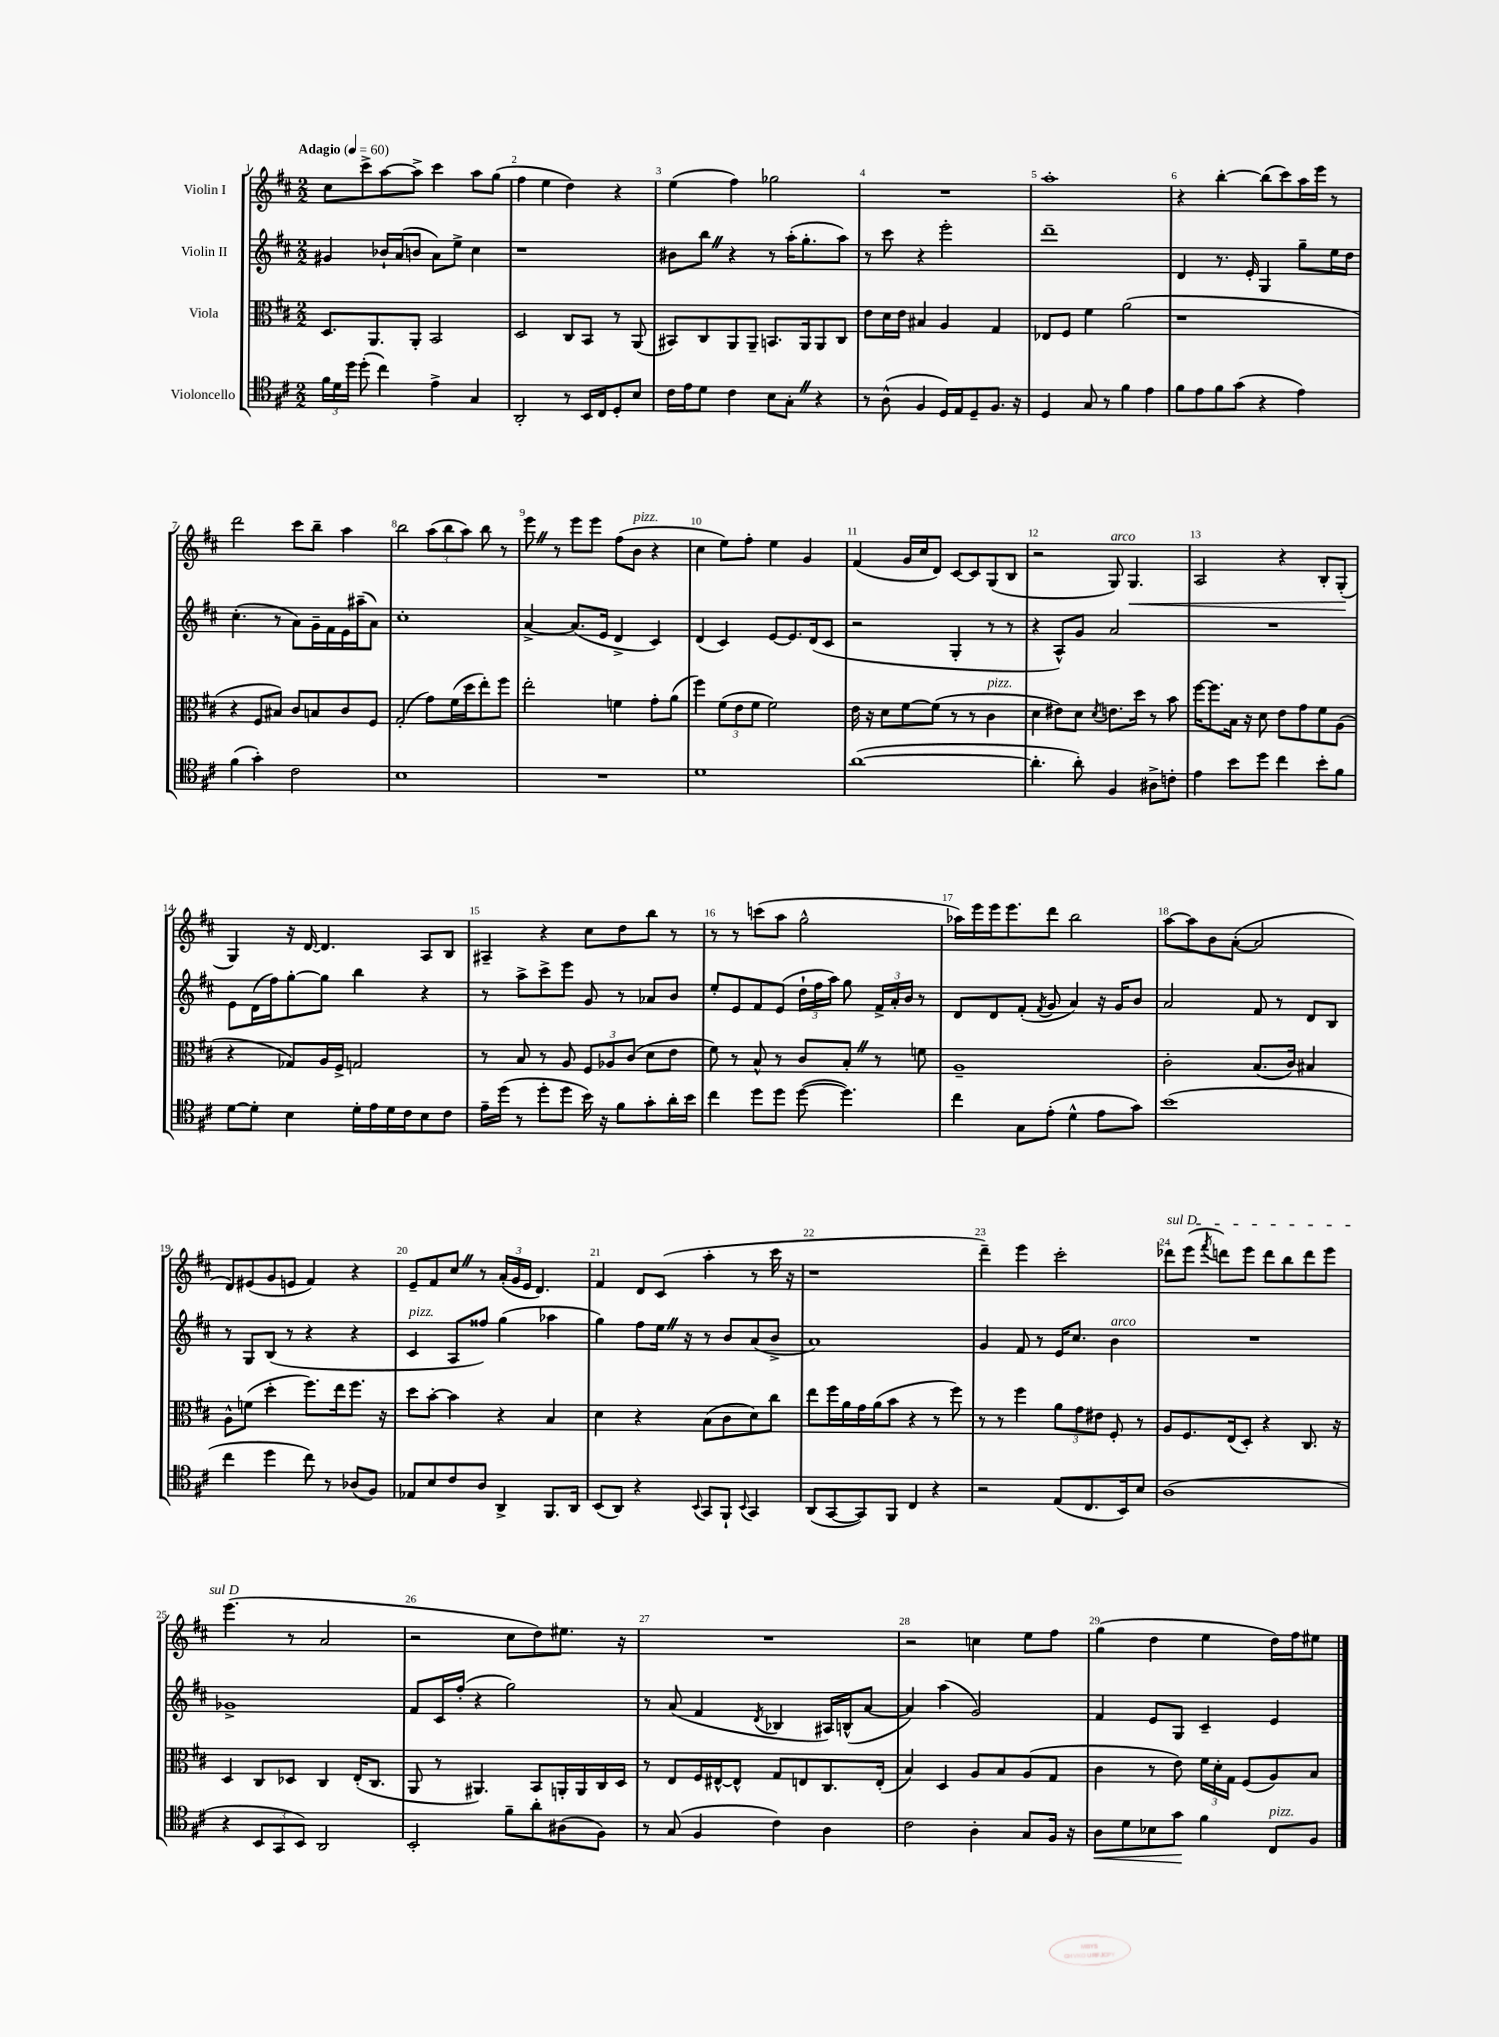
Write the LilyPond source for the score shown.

<<
\new StaffGroup <<
\new Staff = "s0" \with { instrumentName = "Violin I" } {
    \clef treble \key d \major \numericTimeSignature \time 2/2 \tempo "Adagio" 4 = 60
    \autoBeamOff cis''8[ cis'''8-> a''8~ a''8]-> cis'''4 a''8[ g''8]( |
    fis''4 e''4 d''4) r4 |
    e''4( fis''4) ges''2 |
    R1 |
    a''1-. |
    r4 b''4~-. b''8[( cis'''8) a''16 e'''16] r8 |
    d'''2 cis'''8[ b''8]-- a''4 |
    b''2 \tuplet 3/2 { a''8[( b''8 a''8]) } b''8 r8 |
    e'''8 \once \override BreathingSign.text = \markup { \musicglyph "scripts.caesura.straight" } \breathe r8 e'''8[ e'''8] fis''8[( b'8]^\markup { \italic "pizz." } r4 |
    cis''4 e''8[) fis''8]-. e''4 g'4 |
    fis'4( g'16[ cis''16 d'8]) cis'8[~ cis'8 g8( b8] |
    r2 g8^\markup { \italic "arco" }) g4.\< |
    a2 r4 b8[-. g8]-.\!( |
    g4) r16 d'16~ d'4. a8[ b8] |
    ais4-- r4 cis''8[ d''8 b''8] r8 |
    r8 r8 c'''8[( a''8] g''2-^ |
    aes''16[) e'''16 e'''16 e'''8. d'''8] b''2 |
    a''8[~ a''8 b'8 a'8]~-.( a'2 |
    d'8[) eis'8( g'8 e'8] fis'4) r4 |
    e'8[-- fis'8 cis''8] \once \override BreathingSign.text = \markup { \musicglyph "scripts.caesura.straight" } \breathe r8 \tuplet 3/2 { a'16[-.( g'16 e'16] } d'4.) |
    fis'4 d'8[ cis'8]( a''4-. r8 cis'''16 r16 |
    r1 |
    d'''4--) e'''4 cis'''2-. |
    \once \override TextSpanner.bound-details.left.text = \markup { \italic "sul D" } des'''8[\startTextSpan e'''8]( \acciaccatura { fis'''8 } d'''8[) e'''8] d'''8[ b''8 d'''8 e'''8] |
    e'''4.\stopTextSpan( r8 a'2 |
    r2 cis''8[ d''8) eis''8.] r16 |
    R1 |
    r2 c''4 e''8[ fis''8] |
    g''4( d''4 e''4 d''16[) fis''16 eis''8] \bar "|." |
}
\new Staff = "s1" \with { instrumentName = "Violin II" } {
    \clef treble \key d \major \numericTimeSignature \time 2/2
    \autoBeamOff gis'4 bes'16[-! a'16( b'8] a'8[) e''8]-> cis''4 |
    r1 |
    bis'8[ b''8] \once \override BreathingSign.text = \markup { \musicglyph "scripts.caesura.straight" } \breathe r4 r8 a''16[-.( g''8.-. a''8]) |
    r8 cis'''8 r4 e'''2-. |
    d'''1-- |
    d'4 r8. e'16-. g4 g''8[-- e''16 d''16] |
    cis''4.-.( r8 a'8[) g'16-- fis'16 e'16 ais''16--( a'8]) |
    cis''1-. |
    a'4~-> a'8.[( e'16] d'4-> cis'4) |
    d'4( cis'4) e'8[~ e'8. d'16( cis'8] |
    r2 g4-. r8 r8 |
    r4 a8[-^) g'8] a'2 |
    R1 |
    e'8[ d'16( fis''16) g''8~-. g''8] b''4 r4 |
    r8 a''8[-> cis'''8-> e'''8] g'8 r8 aes'8[ b'8] |
    e''8[-. e'8 fis'8 e'8]( \tuplet 3/2 { d''16[-! fis''16 a''16]) } g''8 \tuplet 3/2 { fis'16[-> a'16-. b'16] } r8 |
    d'8[ d'8 fis'8]-.( \acciaccatura { fis'8 } g'8 a'4) r16 g'16[ b'8] |
    a'2 fis'8 r8 d'8[ b8] |
    r8 g8[ b8]( r8 r4 r4 |
    cis'4^\markup { \italic "pizz." } a8[ fisis''8]) g''4( aes''4 |
    g''4) fis''8[ e''16] \once \override BreathingSign.text = \markup { \musicglyph "scripts.caesura.straight" } \breathe r16 r8 b'8[ a'8( b'8]-> |
    a'1) |
    g'4 fis'8 r8 e'16[ cis''8.] b'4^\markup { \italic "arco" } |
    R1 |
    ges'1-> |
    fis'8[ cis'16 fis''16]-.( r4 g''2) |
    r8 a'8( fis'4 \acciaccatura { d'8 } bes4 ais16[) b16-^( a'8]~ |
    a'4) a''4( g'2) |
    fis'4 e'8[ g8] cis'4-- e'4 \bar "|." |
}
\new Staff = "s2" \with { instrumentName = "Viola" } {
    \clef alto \key d \major \numericTimeSignature \time 2/2
    \autoBeamOff d8.[ a,8. a,8]-. b,2 |
    d2 cis8[ b,8] r8 a,8( |
    bis,8[) cis8 a,8 a,8]-- b,8.[ a,16 a,8 cis8] |
    e'8[ d'16 e'16] bis4 a4 g4 |
    ees8[ fis8] fis'4 a'2( |
    r1 |
    r4 fis8[ bis8]) cis'8[ b8 cis'8 fis8] |
    g2-.( g'8[) fis'16( d''16 e''8-.) fis''8] |
    e''2-. f'4 g'8[-. a'8]( |
    fis''4) \tuplet 3/2 { fis'8[( e'8 fis'8] } fis'2) |
    e'16 r16 d'8[ fis'8~ fis'8]( r8 r8 cis'4^\markup { \italic "pizz." } |
    d'4 eis'8[) d'8] \acciaccatura { d'8 } e'8.[ d''16] r8 b'8 |
    fis''16[~ fis''8. b16] r16 d'8 e'8[ g'8 fis'8 a8]( |
    r4 ges8[) a16 fis16]-> g2 |
    r8 b8 r8 a8 \tuplet 3/2 { fis8[ aes8 cis'8]( } d'8[ e'8] |
    fis'8) r8 b8-^ r8 cis'8[ b8]-. \once \override BreathingSign.text = \markup { \musicglyph "scripts.caesura.straight" } \breathe r8 f'8 |
    a1-- |
    cis'2-. b8.[( cis'16]) bis4 |
    a8[-^ f'8]( d''4-. fis''8.[) e''16 fis''8.] r16 |
    d''8[ b'8]~-. b'4 r4 b4 |
    d'4 r4 b8[( cis'8 d'8) cis''8] |
    e''8[ fis''16 a'16 g'16 a'16( b'8] r4 r8 fis''8) |
    r8 r8 fis''4 \tuplet 3/2 { a'8[ g'8 eis'8] } fis8-. r8 |
    a8[ fis8. e16( d8]-.) r4 cis8. r16 |
    d4 cis8[ des8] cis4 e16[-.( cis8.] |
    a,8 r8 ais,4.) b,8[ a,16-. a,16 cis16 d16] |
    r8 e8[ fis16 eis16~-^ eis8]-^ g8[ e8 cis8. e16]-.( |
    b4) d4 a8[ b8 a8( g8] |
    cis'4 r8 e'8) \tuplet 3/2 { fis'16[ d'16-. g16] } fis8[( a8) b8] \bar "|." |
}
\new Staff = "s3" \with { instrumentName = "Violoncello" } {
    \clef tenor \key d \major \numericTimeSignature \time 2/2
    \autoBeamOff \tuplet 3/2 { fis'16[ d'16 d''16] } d''8-.( cis''4) e'4-> g4 |
    a,2-. r8 b,16[ cis16 d8-. b8] |
    cis'16[ e'16 d'8] cis'4 b8[ g8]-. \once \override BreathingSign.text = \markup { \musicglyph "scripts.caesura.straight" } \breathe r4 |
    r8 a8-^( fis4 d16[) e16 d8-- fis8.] r16 |
    d4 g8 r8 fis'4 e'4 |
    fis'8[ e'8 fis'8 g'8]( r4 e'4) |
    fis'4( g'4-.) cis'2 |
    b1 |
    R1 |
    d'1 |
    a'1~( |
    a'4.-. a'8-.) fis4 ais8[-> c'8]-. |
    e'4 b'8[ d''8] cis''4 b'8[-. fis'8] |
    d'8[~ d'8]-. b4 d'16[-. e'16 d'16 cis'16 b8 cis'8] |
    e'16[-- d''16]( r8 d''8[-. d''8] b'16) r16 fis'8[ g'8-. a'16-. b'16] |
    cis''4 d''8[ d''8] d''8~( d''4.) |
    cis''4 g8[ e'8]-.( d'4-^ e'8[ g'8]) |
    b'1( |
    cis''4 d''4 cis''8) r8 aes8[( fis8]) |
    ees8[ b8 cis'8 a8] a,4-> fis,8.[ a,16] |
    b,8[( a,8]) r4 \appoggiatura { b,8 } g,8[ fis,8]-! \appoggiatura { b,8 } g,4 |
    a,8[( g,8~ g,8) fis,8] cis4 r4 |
    r2 e8[( cis8. b,16) b8] |
    a1( |
    r4 \tuplet 3/2 { b,8[ g,8 b,8]) } a,2 |
    b,2-. fis'8[-- a'8-. ais8( fis8]) |
    r8 g8( fis4 cis'4) a4 |
    cis'2 a4-. g8[ fis16] r16 |
    a8[\< d'8 bes8 g'8]\! fis'4 cis8[^\markup { \italic "pizz." } fis8] \bar "|." |
}
>>
>>
\layout { \context { \Score \override BarNumber.break-visibility = ##(#f #t #t) barNumberVisibility = #all-bar-numbers-visible } }
